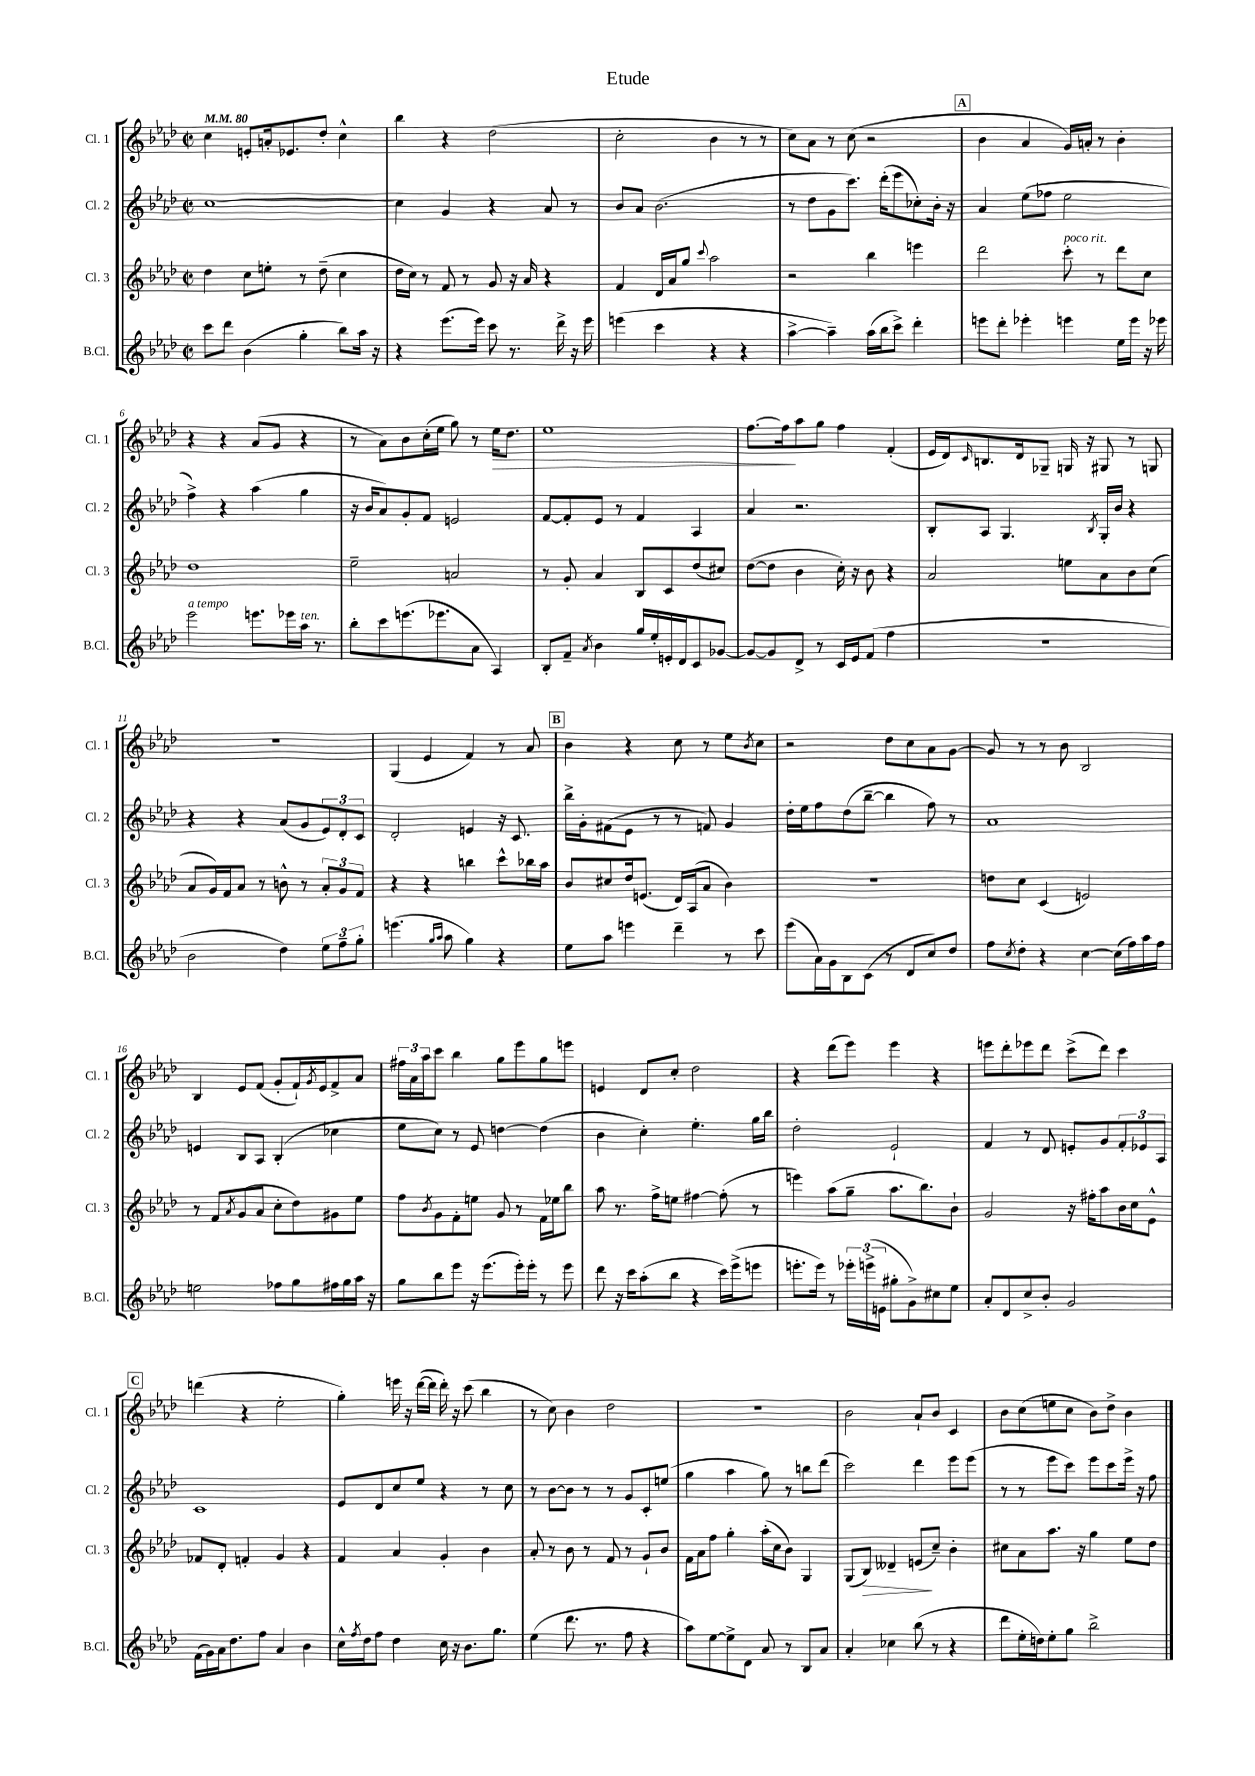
\header { title = "Etude" }
<<
\new StaffGroup <<
\new Staff = "s0" \with { instrumentName = "Cl. 1" shortInstrumentName = "Cl. 1" } {
    \clef treble \key aes \major \defaultTimeSignature \time 2/2 \tempo 4 = 80
    c''4 e'8-. a'16-. ees'8. des''8-. c''4-^ |
    bes''4 r4 des''2( |
    c''2-. bes'4 r8 r8 |
    c''8) aes'8 r8 c''8( r2 |
    \mark \markup { \box "A" } bes'4 aes'4 g'16) a'16-. r8 bes'4-. |
    r4 r4 aes'8( g'8 r4 |
    r8 aes'8) bes'8 c''16-.( ees''16 g''8) r8 ees''16\> des''8. |
    ees''1 |
    f''8.~ f''16\! aes''8 g''8 f''4 f'4-.( |
    ees'16 des'16) \grace { c'16 } b8. des'16 ges8-- g16 r16 gis8 r8 g8 |
    R1 |
    g4( ees'4 f'4) r8 aes'8 |
    \mark \markup { \box "B" } bes'4 r4 c''8 r8 ees''8 \acciaccatura { bes'8 } c''8 |
    r2 des''8 c''8 aes'8 g'8~ |
    g'8 r8 r8 bes'8 bes2 |
    bes4 ees'8 f'8( g'8-. f'16-!) \acciaccatura { g'8 } ees'16 f'8-> aes'8 |
    \tuplet 3/2 { fis''16 aes'16 aes''16 } c'''8 bes''4 g''8 ees'''8 g''8 e'''8 |
    e'4 des'8 c''8-. des''2 |
    r4 des'''8( ees'''8) ees'''4 r4 |
    e'''8 des'''8-. ees'''8 des'''8 c'''8->( des'''8) c'''4 |
    \mark \markup { \box "C" } d'''4( r4 ees''2-. |
    g''4-.) e'''16 r16 des'''16~( des'''16 des'''16-.) r16 c'''8( bes''4 |
    r8 c''8) bes'4 des''2 |
    r1 |
    bes'2 aes'8-! bes'8 c'4 |
    bes'8 c''8( e''8 c''8 bes'8) des''8-> bes'4 \bar "|." |
}
\new Staff = "s1" \with { instrumentName = "Cl. 2" shortInstrumentName = "Cl. 2" } {
    \clef treble \key aes \major \defaultTimeSignature \time 2/2
    c''1~ |
    c''4 g'4 r4 aes'8 r8 |
    bes'8 aes'8 bes'2.( |
    r8 des''8 g'8 c'''8.) des'''16-.( ees'''8 ces''8-.) bes'16-. r16 |
    \mark \markup { \box "A" } aes'4 ees''8( fes''8 ees''2 |
    f''4->) r4 aes''4( g''4 |
    r16 bes'16 aes'8) g'8-. f'8 e'2 |
    f'8~ f'8-. ees'8 r8 f'4 aes4 |
    aes'4 r2. |
    bes8-. aes8 g4. \acciaccatura { bes8 } g16-. bes'16 r4 |
    r4 r4 aes'8( g'8 \tuplet 3/2 { ees'8) des'8-. c'8 } |
    des'2-. e'4 r16 c'8. |
    \mark \markup { \box "B" } bes''16-> g'16-. fis'8( ees'8 r8 r8 f'8) g'4 |
    des''16-. ees''16 f''8 des''8( bes''8~-- bes''4 f''8) r8 |
    aes'1 |
    e'4 bes8 aes8 bes4-.( ces''4 |
    ees''8 c''8) r8 ees'8 d''4~ d''4( |
    bes'4 c''4-.) ees''4.-. g''16 bes''16 |
    des''2-. ees'2-! |
    f'4 r8 des'8 e'8-. g'8 \tuplet 3/2 { f'8-. ees'8 aes8 } |
    \mark \markup { \box "C" } c'1 |
    ees'8 des'8 c''8 ees''8 r4 r8 c''8 |
    r8 bes'8~ bes'8 r8 r8 g'8 c'8-. e''8( |
    g''4 aes''4 g''8) r8 b''8 des'''8( |
    c'''2) des'''4 ees'''8 ees'''8( |
    r8 r8 ees'''8 c'''8) ees'''8 c'''8 ees'''16-> r16 f''8 \bar "|." |
}
\new Staff = "s2" \with { instrumentName = "Cl. 3" shortInstrumentName = "Cl. 3" } {
    \clef treble \key aes \major \defaultTimeSignature \time 2/2
    des''4 c''8 e''8-. r8 des''8--( c''4 |
    des''16 c''16) r8 f'8 r8 g'8 r16 aes'16 r4 |
    f'4 des'16 aes'16 g''8 \appoggiatura { c'''8 } aes''2 |
    r2 bes''4 e'''4 |
    \mark \markup { \box "A" } des'''2 c'''8-.^\markup { \italic "poco rit." } r8 des'''8 c''8 |
    des''1 |
    ees''2-- a'2 |
    r8 g'8-. aes'4 bes8 c'8 des''8( cis''8) |
    des''8~( des''8 bes'4 c''16-.) r16 bes'8 r4 |
    aes'2 e''8 aes'8 bes'8 c''8( |
    aes'8 g'16) f'16 aes'8 r8 b'8-^ r8 \tuplet 3/2 { aes'8-. g'8 f'8 } |
    r4 r4 b''4 c'''8-^ bes''16 aes''16 |
    \mark \markup { \box "B" } bes'8 cis''8 des''16 e'8.( des'16) aes16( aes'8 bes'4) |
    r1 |
    d''8 c''8 c'4( e'2) |
    r8 f'8 \acciaccatura { aes'8 } g'8( aes'8 c''8-. des''8) gis'8 ees''8 |
    f''8 \acciaccatura { bes'8 } g'8 f'8-. e''8 g'8 r8 f'16 ees''16 bes''8 |
    aes''8 r8. f''16-> e''8 fis''4~ fis''8-.( r8 |
    e'''4) aes''8( g''8-- aes''8. bes''8.) bes'8-! |
    g'2 r16 fis''16-. aes''8 bes'16 c''16 ees'8-^ |
    \mark \markup { \box "C" } fes'8 des'8-. f'4-. g'4 r4 |
    f'4 aes'4 g'4-. bes'4 |
    aes'8-. r8 bes'8 r8 f'8 r8 g'8-! bes'8 |
    f'16 aes'16 f''8 g''4-. aes''16-.( c''16 bes'8) g4 |
    g8( bes8\>) deses'4-- e'8\!( c''8--) bes'4-. |
    cis''8 aes'8 aes''8. r16 g''4 ees''8 des''8 \bar "|." |
}
\new Staff = "s3" \with { instrumentName = "B.Cl." shortInstrumentName = "B.Cl." } {
    \clef treble \key aes \major \defaultTimeSignature \time 2/2
    c'''8 des'''8 bes'4( g''4-. bes''8) aes''16 r16 |
    r4 ees'''8.( ees'''16) c'''8 r8. des'''16-> r16 ees'''16 |
    e'''4( c'''4 r4 r4 |
    aes''4~-> aes''4--) aes''16( bes''16 c'''8->) des'''4-. |
    \mark \markup { \box "A" } e'''8 des'''8-. ees'''4-. e'''4 ees''16 e'''16 r16 ees'''16 |
    ees'''2^\markup { \italic "a tempo" } e'''8. ees'''16 aes''16^\markup { \italic "ten." } r8. |
    bes''8-. c'''8 e'''8.( ees'''8. aes'8 aes4) |
    bes8-. f'8-- \acciaccatura { aes'8 } bes'4 g''16 ees''16-. e'16-. des'16 c'8 ges'8~ |
    ges'8~ ges'8 des'8-> r8 c'16 ees'16 f'8( f''4 |
    R1 |
    bes'2 des''4) \tuplet 3/2 { ees''8 f''8-- g''8-. } |
    e'''4.( \grace { g''16 aes''16 } aes''8 g''4) r4 |
    \mark \markup { \box "B" } ees''8 aes''8 e'''4 des'''4-- r8 c'''8 |
    ees'''8( aes'16) g'16 bes8 c'8( r8 des'8 c''8) des''8 |
    f''8 \acciaccatura { c''8 } des''8-. r4 c''4~ c''16( f''16) aes''16 f''16 |
    e''2 fes''8 g''8 fis''16 g''16 aes''16 r16 |
    g''8 bes''8 ees'''8 r16 ees'''8.( ees'''16-.) ees'''16-. r8 ees'''8 |
    des'''8 r16 c'''16 aes''8-.( bes''8 r4 c'''16) ees'''16->( e'''8 |
    e'''8.-. e'''16) r8 \tuplet 3/2 { ees'''16-. e'''16->( e'16 } gis''8-. g'8->) cis''8 ees''8 |
    aes'8-. des'8 c''8-> bes'8-. g'2 |
    \mark \markup { \box "C" } f'16( g'16) aes'16 des''8. f''8 aes'4 bes'4 |
    c''16-^ \acciaccatura { f''8 } des''16 f''8 des''4 c''16 r16 bes'8. g''8. |
    ees''4( des'''8. r8. f''8 r4 |
    aes''8) ees''8~ ees''8-> des'8 aes'8 r8 bes8 aes'8 |
    aes'4-. ces''4 bes''8( r8 r4 |
    des'''8 ees''16-. d''16) ees''8-. g''8 bes''2-> \bar "|." |
}
>>
>>
